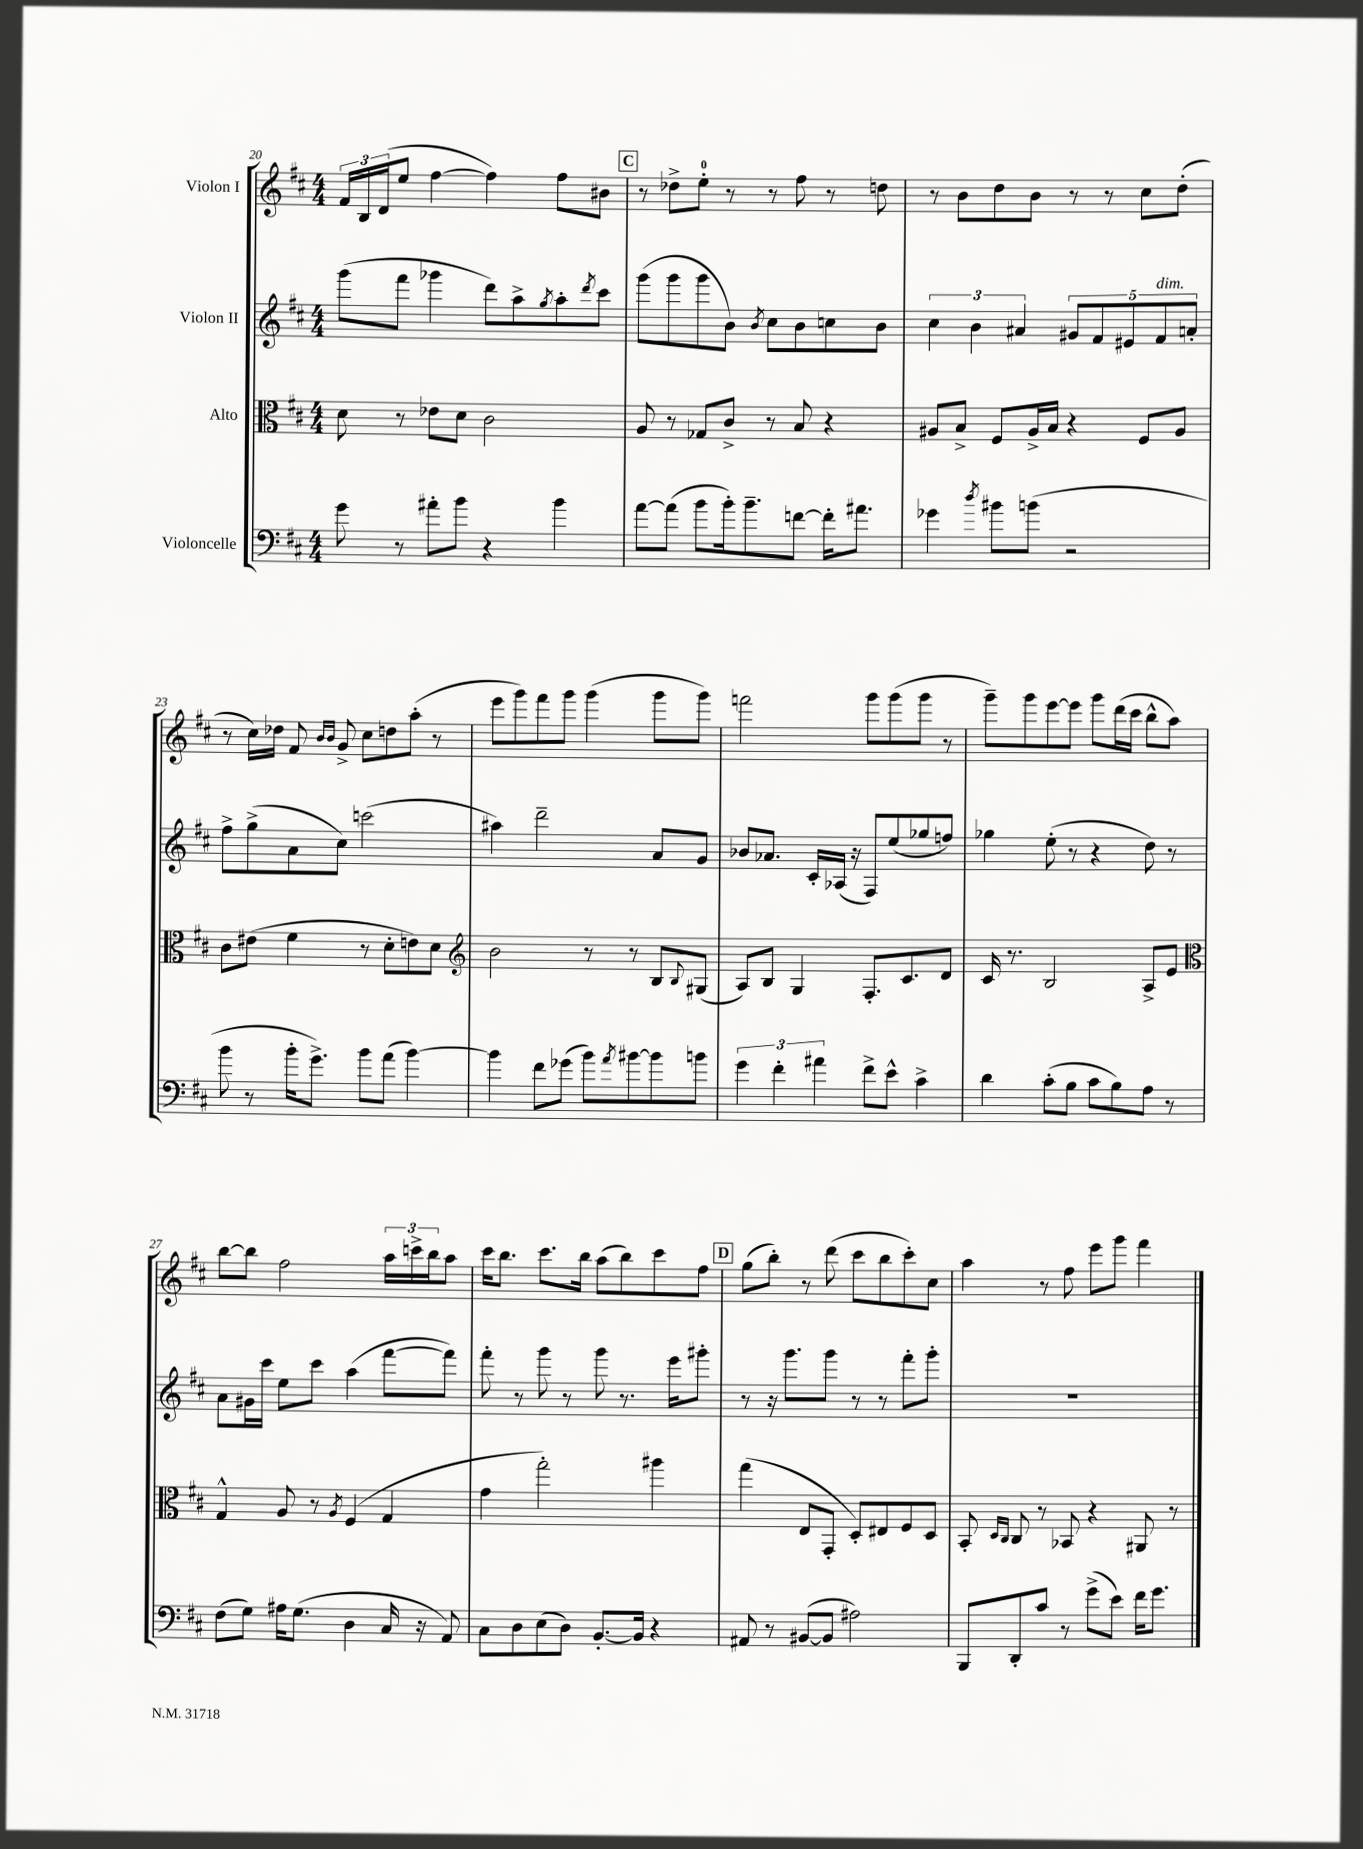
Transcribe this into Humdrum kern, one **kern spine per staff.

**kern	**kern	**kern	**kern
*staff4	*staff3	*staff2	*staff1
*clefF4	*clefC3	*clefG2	*clefG2
*k[f#c#]	*k[f#c#]	*k[f#c#]	*k[f#c#]
*M4/4	*M4/4	*M4/4	*M4/4
8g\	8d\	(8ggg\L	24f#/LL
.	.	.	24B/
.	.	.	(24d/J
8r	8r	8fff#\J	8ee/J
8a#'\L	8e-\L	4ggg-\	[4ff#\
8b\J	8d\J	.	.
4r	2c#\	8ddd\L)	4ff#\])
.	.	8aa^\	.
.	.	8qgg/	.
4b\	.	8aa'\	8ff#\L
.	.	8qddd/	.
.	.	8ccc#\J	8b#\J
=	=	=	=
[8a\L	8A/	(8ggg\L	8r
(8a\]J	8r	8ggg\	8dd-^\L
8b\L	8G-/L	8ggg\	8ee'\J
16b'\k)	8c#^/J	8b\J)	8r
8.b~\	.	.	.
.	.	8qb/	.
.	8r	8cc#\L	8r
[8f\J	8B/	8b\	8ff#\
16f'\]LK	4r	8cc\	8r
8.a#\J	.	.	.
.	.	8b\J	8dd\
=	=	=	=
4g-\	8A#/L	6cc#\	8r
.	8B^/J	.	8b\L
.	.	6b\	.
8qdd/	.	.	.
8b#\L	8F#/L	.	8dd\
.	.	6a#/	.
(8b\J	16A#^/L	.	8b\J
.	16B/JJ	.	.
2r	4r	10g#/L	8r
.	.	10f#/	.
.	.	.	8r
.	.	10e#/	.
.	8F#/L	.	8cc#\L
.	.	10f#/	.
.	8A#/J	.	(8dd'\J
.	.	10a'/J	.
=	=	=	=
8b\	8c#\L	8ff#^\L	8r
8r	(8e#\J	(8gg^\	16cc#\LL)
.	.	.	16dd-\JJ
16b'\LK	4f#\	8a\	8f#/
8.g^\J)	.	.	.
.	.	.	16qqb/LL
.	.	.	16qqb/JJ
.	.	8cc#\J)	8g^/
8b\L	8r	(2ccc\	8cc#\L
(8a\J	8d'\L	.	8dd\
[4b\)	8e\)	.	(8aa'\J
.	8d\J	.	8r
=	=	=	=
*	*clefG2	*	*
4b\]	2b\	4aa#\)	8eee\L
.	.	.	8ggg\)
8f#\L	.	2ddd~\	8fff#\
(8g-\J	.	.	8ggg\J
8b\L)	8r	.	(4ggg\
8qa/	.	.	.
[8b#\	8r	.	.
8b#\]	8B/L	8a/L	8ggg\L
.	8qqB/	.	.
8b\J	(8G#/J	8g/J	8ggg\J)
=	=	=	=
6g\	8A/L)	8b-/L	2fff\
.	8B/J	8.a-/J	.
6f#'\	.	.	.
.	4G/	.	.
.	.	16c#'/LL	.
6a#\	.	.	.
.	.	(16A-/JJ	.
.	.	16r	.
8f#^\L	8.F#'/L	8F#/L)	8ggg\L
8e^^\J	.	(8ee/	(8ggg\
.	8.c#/	.	.
4c#^\	.	8gg-/	8ggg\J
.	8d/J	8ff/J)	8r
=	=	=	=
4d\	16c#/	4gg-\	8ggg~\L)
.	8.r	.	.
.	.	.	8ggg\
(8c#'\L	2B/	(8ee'\	[8eee\
8B\J	.	8r	8eee\]J
8c#\L	.	4r	8ggg\L
8B\)	.	.	(16ddd\L
.	.	.	16ccc#\JJ
8A\J	8A^/L	8dd\)	8bb^^\L
8r	8e/J	8r	8aa\J)
=	=	=	=
*	*clefC3	*	*
(8F#\L	4G^^/	8a\L	[8bb\L
8G\J)	.	16g#\L	8bb\]J
.	.	16ccc#\JJ	.
16A#\LK	8A/	8ee\L	2ff#\
(8.G\J	.	.	.
.	8r	8ccc#\J	.
.	8qA/	.	.
4D\	(4F#/	(4aa\	.
16C#/	4G/	[8fff#\L	24aa\LL
.	.	.	24ccc^\
16r	.	.	.
.	.	.	24bb\J
8AA/)	.	8fff#\]J)	8aa\J
=	=	=	=
8C#\L	4g\	8fff#'\	16ccc#\LK
.	.	.	8.bb\J
8D\	.	8r	.
(8E\	2gg'\)	8ggg\	8.ccc#\L
8D\J)	.	8r	.
.	.	.	16bb\Jk
[8.BB'/L	.	8ggg\	(8aa\L
.	.	8.r	8bb\)
16BB/]Jk	.	.	.
4r	4aa#\	.	8ccc#\
.	.	16eee\LK	.
.	.	8ggg#'\J	8ff#\J
=	=	=	=
8AA#/	(4gg\	8r	(8gg\L
8r	.	16r	8bb'\J)
.	.	8.ggg\L	.
([8BB#/L	8E/L	.	8r
8BB#/]J	8GG'/J	8ggg\J	(8ddd\
2A#\)	8D'/L)	8r	8ccc#\L
.	8E#/	8r	8bb\
.	8F#/	8fff#'\L	8ccc#'\)
.	8D/J	8ggg'\J	8cc#\J
=	=	=	=
8BBB/L	8BB'/	1r	4aa\
.	16qqD/LL	.	.
.	16qqC#/JJ	.	.
8DD'/	8C#/	.	.
8c#/J	8r	.	8r
8r	8BB-/	.	8ff#\
(8g^\L	4r	.	8eee\L
8e\J)	.	.	8ggg\J
16f#\LK	8AA#/	.	4fff#\
8.g\J	.	.	.
.	8r	.	.
==	==	==	==
*-	*-	*-	*-
